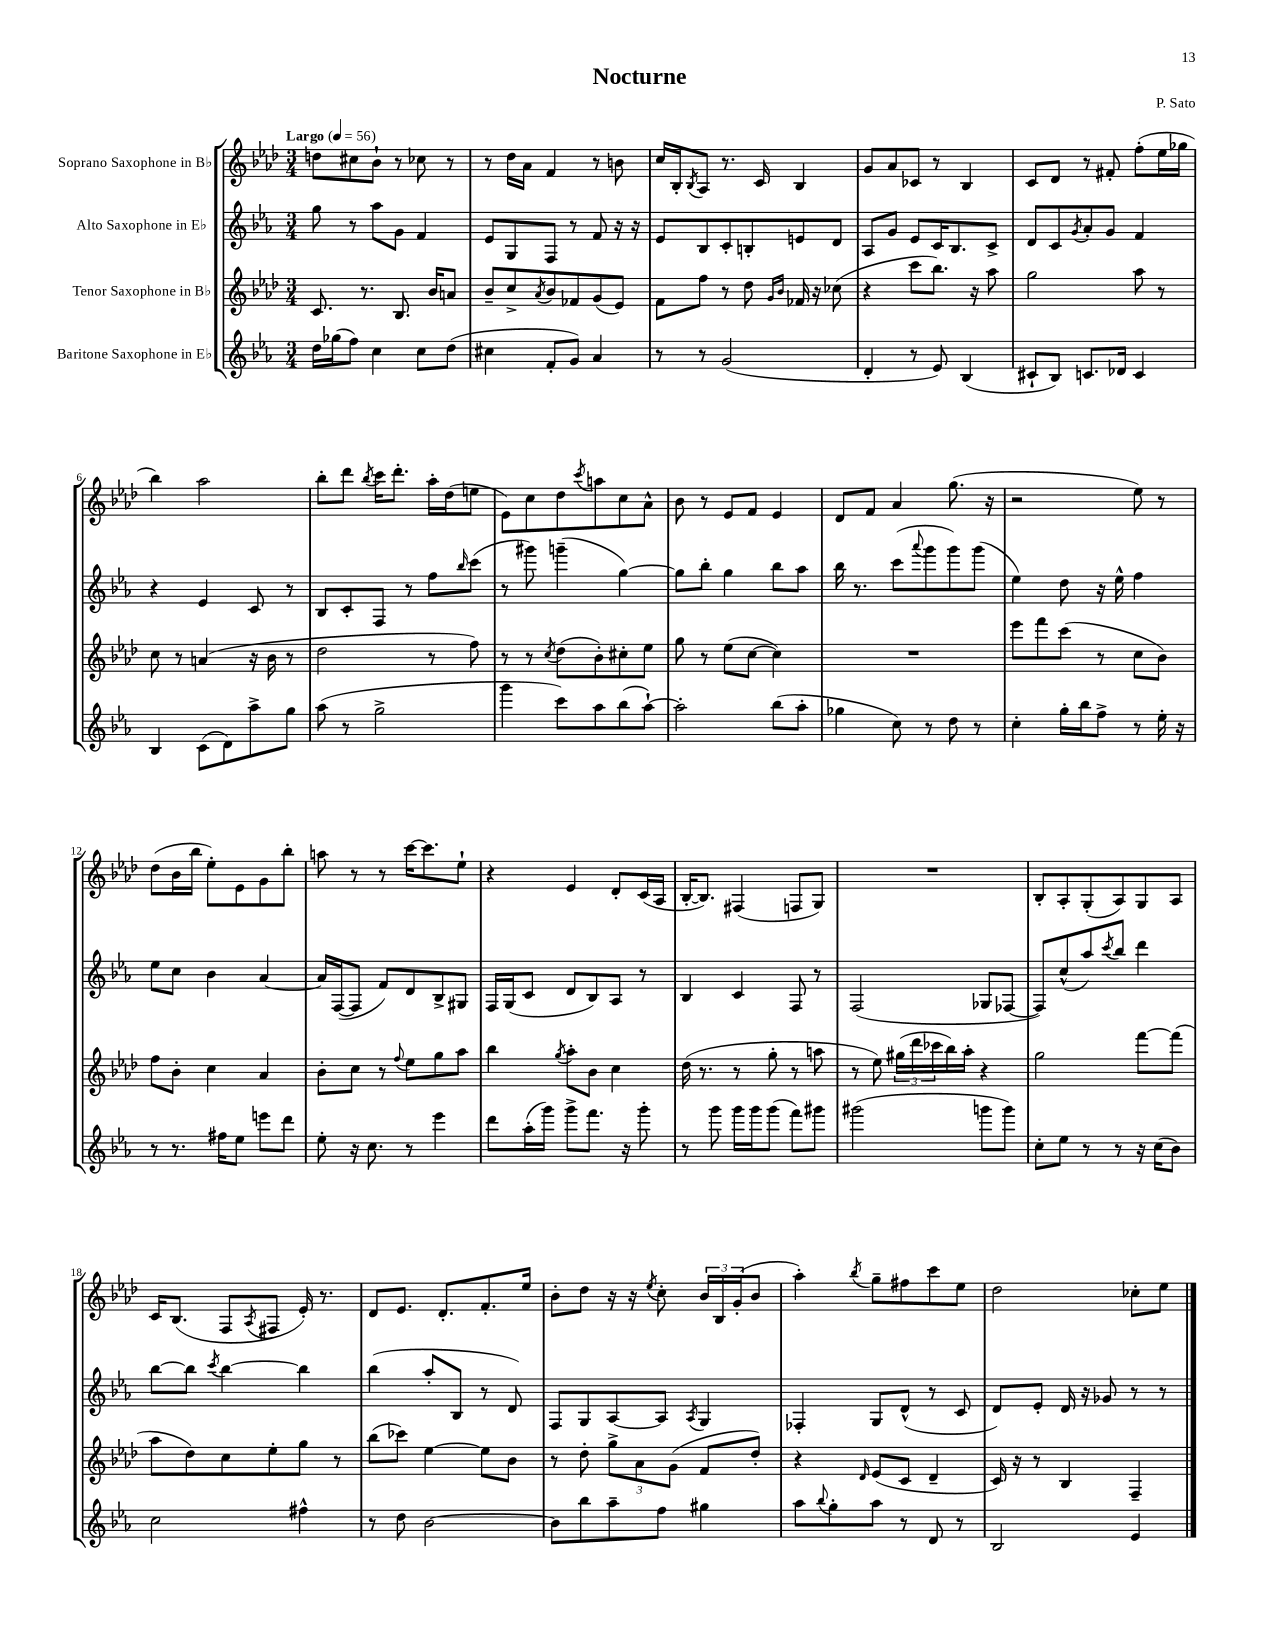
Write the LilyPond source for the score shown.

\header { title = "Nocturne" composer = "P. Sato" }
<<
\new StaffGroup <<
\new Staff = "s0" \with { instrumentName = "Soprano Saxophone in Bb" } {
    \clef treble \key aes \major \numericTimeSignature \time 3/4 \tempo "Largo" 4 = 56
    d''8 cis''8 bes'8-! r8 ces''8 r8 |
    r8 des''16 aes'16 f'4 r8 b'8 |
    c''16 bes16-. \acciaccatura { bes8 } aes8 r8. c'16 bes4 |
    g'8 aes'8 ces'8 r8 bes4 |
    c'8 des'8 r8 fis'8-. f''8-.( ees''16 ges''16 |
    bes''4) aes''2 |
    bes''8-. des'''8 \acciaccatura { bes''8 } c'''16 des'''8.-. aes''16-. des''16( e''8 |
    ees'8) c''8 des''8 \acciaccatura { c'''8 } a''8 c''8 aes'8-^ |
    bes'8 r8 ees'8 f'8 ees'4 |
    des'8 f'8 aes'4 g''8.( r16 |
    r2 ees''8) r8 |
    des''8( bes'16 bes''16 ees''8-.) ees'8 g'8 bes''8-. |
    a''8 r8 r8 c'''16~ c'''8. ees''8-! |
    r4 ees'4 des'8-. c'16( aes16 |
    bes16~-. bes8.) fis4( f8 g8) |
    R2. |
    bes8-. aes8-. g8-.( aes8) g8 aes8 |
    c'16 bes8.( f8 \acciaccatura { aes8 } fis8 ees'16-.) r8. |
    des'8 ees'8. des'8.-. f'8.-. ees''16 |
    bes'8-. des''8 r16 r16 \acciaccatura { ees''8 } c''8-. \tuplet 3/2 { bes'16 bes16 g'16-.( } bes'8 |
    aes''4-.) \acciaccatura { bes''8 } g''8-- fis''8 c'''8 ees''8 |
    des''2 ces''8-. ees''8 \bar "|." |
}
\new Staff = "s1" \with { instrumentName = "Alto Saxophone in Eb" } {
    \clef treble \key ees \major \numericTimeSignature \time 3/4
    g''8 r8 aes''8 g'8 f'4 |
    ees'8 g8 f8 r8 f'8 r16 r16 |
    ees'8 bes8 c'8-. b8-. e'8 d'8 |
    aes8 g'8 ees'8 c'16 bes8. c'8-> |
    d'8 c'8 \acciaccatura { g'8 } aes'8-. g'8 f'4 |
    r4 ees'4 c'8 r8 |
    bes8 c'8-. f8 r8 f''8 \grace { bes''16 } c'''8( |
    r8 gis'''8) g'''4--( g''4~) |
    g''8 bes''8-. g''4 bes''8 aes''8 |
    bes''16 r8. c'''8( \appoggiatura { aes'''8 } g'''8 g'''8) g'''8( |
    ees''4) d''8 r16 ees''16-^ f''4 |
    ees''8 c''8 bes'4 aes'4~ |
    aes'16 f16~( f8 f'8) d'8 bes8-> gis8 |
    f16 g16( c'8 d'8 bes8) aes8 r8 |
    bes4 c'4 f8 r8 |
    f2( ges8 fes8~ |
    fes8) c''8-^( aes''8) \acciaccatura { c'''8 } bes''8 d'''4 |
    bes''8~ bes''8 \acciaccatura { c'''8 } bes''4~ bes''4 |
    bes''4( aes''8-. bes8 r8 d'8) |
    f8 g8 aes8~ aes8 \acciaccatura { aes8 } g4 |
    fes4-. g8 d'8-^( r8 c'8 |
    d'8) ees'8-. d'16 r16 ges'8 r8 r8 \bar "|." |
}
\new Staff = "s2" \with { instrumentName = "Tenor Saxophone in Bb" } {
    \clef treble \key aes \major \numericTimeSignature \time 3/4
    c'8. r8. bes8. bes'16 a'8 |
    bes'8-- c''8-> \acciaccatura { aes'8 } bes'8 fes'8 g'8( ees'8) |
    f'8 f''8 r8 des''8 \grace { g'16 bes'16 } fes'16 r16 ces''8( |
    r4 c'''8 bes''8.) r16 aes''8 |
    g''2 aes''8 r8 |
    c''8 r8 a'4( r16 bes'16 r8 |
    des''2 r8 f''8) |
    r8 r8 \acciaccatura { c''8 } des''8( bes'8-.) cis''8-. ees''8 |
    g''8 r8 ees''8( c''8~ c''4) |
    R2. |
    ees'''8 f'''8 c'''8( r8 c''8 bes'8) |
    f''8 bes'8-. c''4 aes'4 |
    bes'8-. c''8 r8 \appoggiatura { f''8 } ees''8 g''8 aes''8 |
    bes''4 \acciaccatura { g''8 } aes''8-. bes'8 c''4 |
    des''16( r8. r8 g''8-. r8 a''8 |
    r8 ees''8) \tuplet 3/2 { gis''16( des'''16 ces'''16 } bes''16) aes''16-. r4 |
    g''2 f'''8~ f'''8( |
    aes''8 des''8) c''8 ees''8-. g''8 r8 |
    bes''8( ces'''8) ees''4~ ees''8 bes'8 |
    r8 des''8-. \tuplet 3/2 { g''8-> aes'8 g'8( } f'8 des''8-.) |
    r4 \grace { des'16 } ees'8( c'8 des'4-- |
    c'16) r16 r8 bes4 f4-- \bar "|." |
}
\new Staff = "s3" \with { instrumentName = "Baritone Saxophone in Eb" } {
    \clef treble \key ees \major \numericTimeSignature \time 3/4
    d''16 ges''16( f''8) c''4 c''8 d''8( |
    cis''4 f'8-. g'8) aes'4 |
    r8 r8 g'2( |
    d'4-. r8 ees'8) bes4( |
    cis'8-! bes8) c'8. des'16 c'4 |
    bes4 c'8( d'8) aes''8-> g''8 |
    aes''8( r8 g''2-> |
    g'''4 c'''8) aes''8 bes''8( aes''8~-!) |
    aes''2-. bes''8( aes''8-. |
    ges''4 c''8) r8 d''8 r8 |
    c''4-. g''16-. bes''16 f''8-> r8 ees''16-. r16 |
    r8 r8. fis''16 ees''8 e'''8 d'''8 |
    ees''8-. r16 c''8. r8 ees'''4 |
    d'''8 aes''16-.( g'''16) g'''8-> f'''8. r16 g'''8-. |
    r8 g'''8 g'''16 g'''16 g'''8( f'''8) gis'''8 |
    gis'''2( g'''8 g'''8) |
    c''8-. ees''8 r8 r8 r16 c''16( bes'8) |
    c''2 fis''4-^ |
    r8 d''8 bes'2~ |
    bes'8 bes''8 aes''8-- f''8 gis''4 |
    aes''8 \appoggiatura { bes''8 } g''8-. aes''8 r8 d'8 r8 |
    bes2 ees'4 \bar "|." |
}
>>
>>
